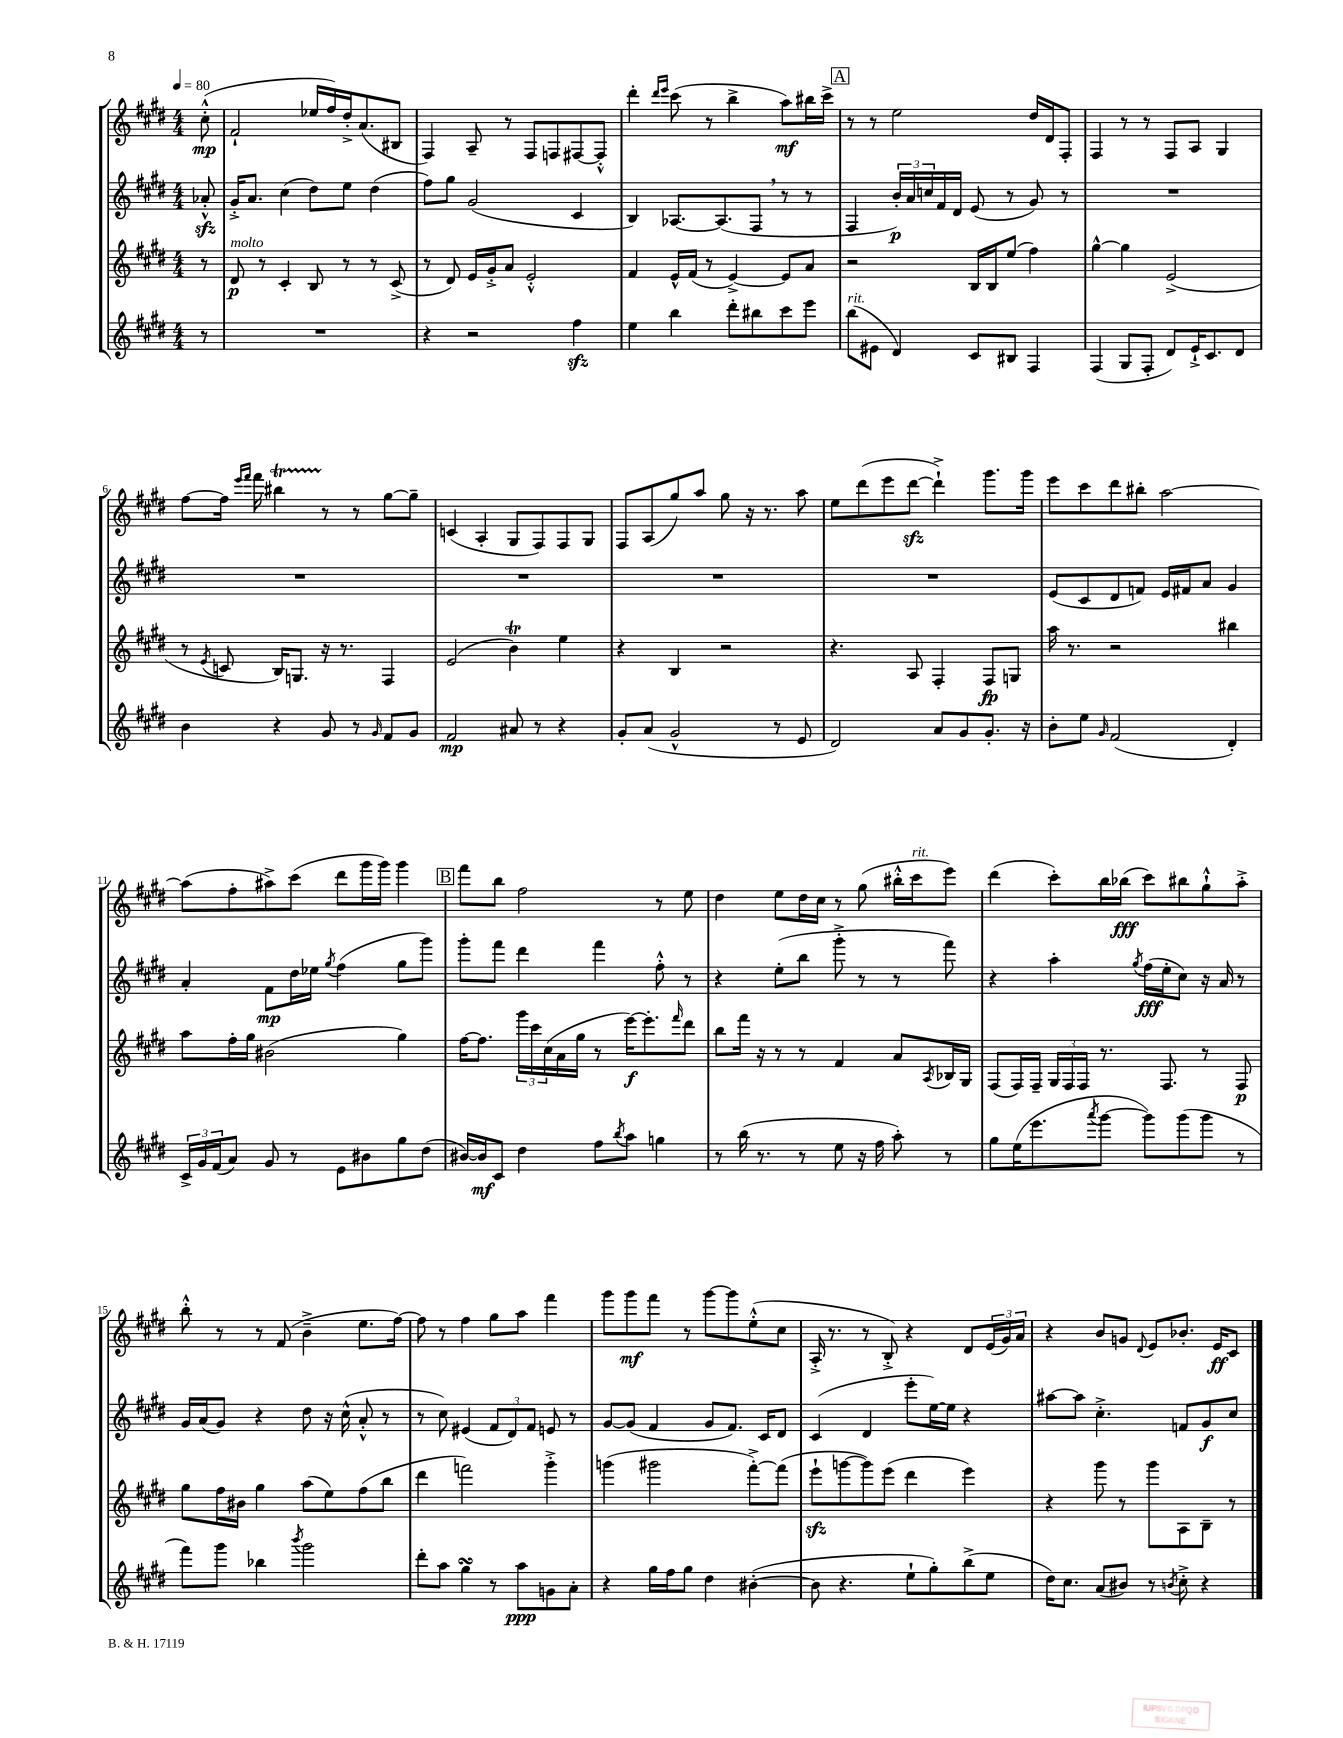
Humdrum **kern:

**kern	**kern	**kern	**kern
*staff4	*staff3	*staff2	*staff1
*clefG2	*clefG2	*clefG2	*clefG2
*k[f#c#g#d#]	*k[f#c#g#d#]	*k[f#c#g#d#]	*k[f#c#g#d#]
*M4/4	*M4/4	*M4/4	*M4/4
*MM80	*MM80	*MM80	*MM80
8r	8r	8a-'^^/	(8cc#'^^\
=	=	=	=
1r	8d#/	16g#'^/LK	2f#`/
.	.	8.a/J	.
.	8r	.	.
.	4c#'/	(4cc#\	.
.	8B/	8dd#\L)	16ee-/LL
.	.	.	16ff#/)
.	8r	8ee\J	16dd#'^/J
.	.	.	(8.a/
.	8r	(4dd#\	.
.	(8c#^/	.	8B#/J
=	=	=	=
4r	8r	8ff#\L)	4F#/)
.	8d#/)	8gg#\J	.
2r	16e/LL	(2g#/	8A~/
.	16g#'^/J	.	.
.	8a/J	.	8r
.	2e'^^/	.	8F#/L
.	.	.	8F/
4ff#\	.	4c#/	[8F#/
.	.	.	8F#'^^/]J
=	=	=	=
4ee\	4f#/	4B/)	4ddd#'\
.	.	.	16qqddd#/LL
.	.	.	16qqeee/JJ
4bb\	16e^^/LL	[8.A-/L	(8ccc#\
.	(16f#/JJ	.	.
.	8r	.	8r
.	.	(8.A-/]	.
8ddd#'\L	[4e^/)	.	4bb^\
8bb#\	.	8F#/J	.
8ccc#\	8e/]L	8r	8aa\L)
8eee\J	8a/J	8r	16bb#\L
.	.	.	16ccc#^\JJ
=	=	=	=
(8bb\L	2r	4F#/	8r
8e#\J	.	.	8r
4d#/)	.	24b'/LL)	2ee\
.	.	24a/	.
.	.	24cc/	.
.	.	16f#/	.
.	.	16d#/JJ	.
8c#/L	16B/LL	(8e/	.
.	16B/J	.	.
8B#/J	(8ee/J	8r	.
4F#/	4ff#\)	8g#/)	16dd#/LL
.	.	.	16d#/J
.	.	8r	8F#'/J
=	=	=	=
(4F#/	[4gg#^^\	1r	4F#/
8G#/L	4gg#\]	.	8r
8F#'/J	.	.	8r
8d#/L)	(2e^/	.	8F#/L
16e`^/K	.	.	8A/J
8.c#/	.	.	.
.	.	.	4G#/
8d#/J	.	.	.
=	=	=	=
4b\	8r	1r	[8ff#\L
.	8qe/	.	.
.	8c/	.	16ff#\]Jk
.	.	.	16qqeee/LL
.	.	.	16qqfff#/JJ
.	.	.	16fff#\
4r	16B/LK)	.	4bb#\
.	8.G/J	.	.
8g#/	16r	.	8r
.	8.r	.	.
8r	.	.	8r
16qqg#/	.	.	.
8f#/L	4F#/	.	[8gg#\L
8g#/J	.	.	8gg#~\]J
=	=	=	=
2f#/	(2e/	1r	(4c/
.	.	.	4A'/
8a#/	4b\)	.	8G#/L
8r	.	.	8F#/)
4r	4ee\	.	8F#/
.	.	.	8G#/J
=	=	=	=
8g#'/L	4r	1r	8F#/L
(8a/J	.	.	(8A/
2g#^^/	4B/	.	8gg#/)
.	.	.	8aa/J
.	2r	.	8gg#\
.	.	.	16r
.	.	.	8.r
8r	.	.	.
8e/	.	.	8aa\
=	=	=	=
2d#/)	4.r	1r	8ee\L
.	.	.	(8ddd#\
.	.	.	8eee\
.	8A/	.	[8ddd#\J
8a/L	4F#'/	.	4ddd#`^\])
8g#/	.	.	.
8.g#'/J	8F#/L	.	8.ggg#\L
.	8G/J	.	.
16r	.	.	16ggg#\Jk
=	=	=	=
8b'\L	16aa\	(8e/L	8eee\L
.	8.r	.	.
8ee\J	.	8c#/	8ccc#\
16qqg#/	.	.	.
(2f#/	2r	8d#/	8ddd#\
.	.	8f/J)	8bb#'\J
.	.	16e/LL	[2aa\
.	.	16f#/J	.
.	.	8a/J	.
4d#'/)	4bb#\	4g#/	.
=	=	=	=
24c#^/LL	8aa\L	4a'/	(8aa\]L
24g#/	.	.	.
(24f#/J	.	.	.
8a/J)	16ff#'\L	.	8ff#'\
.	16gg#\JJ	.	.
8g#/	(2b#\	8f#\L	8aa#^\)
8r	.	16dd#\L	(8ccc#\J
.	.	16ee-\JJ	.
.	.	8qgg#/	.
8e\L	.	(4ff#\	8ddd#\L
8b#\	.	.	16ggg#\L
.	.	.	16ggg#\JJ)
8gg#\	4gg#\)	8gg#\L	4ggg#\
(8dd#\J	.	8ggg#\J)	.
=	=	=	=
[16b#/LL)	[16ff#\LK	8ggg#'\L	8fff#\L
16b#/]J	8.ff#\]J	.	.
8c#/J	.	8fff#\J	8bb\J
4dd#\	24ggg#\LL	4ddd#\	2ff#\
.	24ccc#\	.	.
.	(24cc#\	.	.
.	16a\	.	.
.	16gg#\JJ	.	.
8ff#\L	8r	4fff#\	.
8qbb/	.	.	.
8aa\J	[16eee\LK)	.	.
.	8.eee'\]	.	.
4gg\	.	8ff#'^^\	8r
.	16qqfff#/	.	.
.	8ddd#\J	8r	8ee\
=	=	=	=
8r	8bb\L	4r	4dd#\
(16bb\	16fff#\Jk	.	.
8.r	16r	.	.
.	8r	(8ee'\L	8ee\L
8r	8r	8bb\J	16dd#\L
.	.	.	16cc#\JJ
8ee\	4f#/	8ggg#'^\	8r
16r	.	8r	(8gg#\
16ff#\	.	.	.
8aa'\)	8a/L	8r	16bb#'^^\LL
.	.	.	16ccc#\J
.	8qA/	.	.
8r	16B-/L	8fff#\)	8eee\J)
.	16G#/JJ	.	.
=	=	=	=
8gg#\L	(8F#/L	4r	(4ddd#\
(16ee\K	16F#/L)	.	.
8.eee\	16F#~/JJ	.	.
.	24G#/LL	4aa'\	8ccc#'\L)
.	24F#/	.	.
.	24F#/JJ	.	.
8qaaa/	.	.	.
[8ggg#\J	8.r	.	16bb\L
.	.	.	(16bb-\JJ
.	.	8qgg#/	.
8ggg#\]L)	.	(16ff#\LL	8ccc#\L)
.	8.F#/	16ee'\J	.
(8ggg#\	.	8cc#\J)	8bb#\
8ggg#\J	8r	16r	8gg#`^^\
.	.	16a/	.
8r	8F#/	8r	8aa'^\J
=	=	=	=
8fff#\L)	8gg#\L	16g#/LL	8bb'^^\
.	.	(16a/J	.
8ggg#\J	16ff#\L	8g#/J)	8r
.	16b#\JJ	.	.
4bb-\	4gg#\	4r	8r
.	.	.	(8f#/
8qbbb/	.	.	.
2ggg#\	(8aa\L	8dd#\	4b~^\
.	8ee\)	16r	.
.	.	(16cc#^^\	.
.	(8ff#\	8a'^^/	8.ee\L
.	8bb\J	8r	.
.	.	.	[16ff#\Jk)
=	=	=	=
8ddd#'\L	4ddd#\	8r	8ff#\]
8aa\J	.	8cc#\)	8r
4gg#\	2fff\)	(4e#/	4ff#\
8r	.	12f#/L	8gg#\L
.	.	12d#/)	.
8aa\L	.	.	8aa\J
.	.	12f#/J	.
8g\	4ggg#'^\	8e/	4fff#\
8a'\J	.	8r	.
=	=	=	=
4r	(4ggg\	[8g#/L	8ggg#\L
.	.	(8g#/]J	8ggg#\
16gg#\LL	2ggg#\	4f#/	8fff#\J
16ff#\J	.	.	.
8gg#\J	.	.	8r
4dd#\	.	8g#/L	[8ggg#\L
.	.	8.f#/J)	8ggg#\]
([4b#'\	[8fff#'^\L)	.	(8ee'^^\
.	.	16c#/LK	.
.	(8fff#\]J	8d#/J	8cc#\J
=	=	=	=
8b#\]	8eee`\L	(4c#/	16A'^/
.	.	.	8.r
4.r	[8ggg\	.	.
.	8ggg\])	4d#/	8r
.	(8eee\J	.	8B'^/)
8ee`\L	4ddd#\	8eee'\L	4r
8gg#'\)	.	[16ee\L)	.
.	.	16ee\]JJ	.
(8bb^\	4eee\)	4r	8d#/L
8ee\J	.	.	(24e/L
.	.	.	24g#/)
.	.	.	24a/JJ
=	=	=	=
16dd#\LK)	4r	[8aa#\L	4r
8.cc#\J	.	.	.
.	.	8aa#\]J	.
(8a/L	8ggg#\	4.cc#'^\	8b/L
8b#/J)	8r	.	8g/J
.	.	.	8qqd#/
8r	8ggg#\L	.	8e/L
8qb/	.	.	.
8cc#'^\	8A\	8f/L	8.b-'/J
4r	8B~\J	8g#/	.
.	.	.	16e/LK
.	8r	8cc#/J	8c#/J
==	==	==	==
*-	*-	*-	*-
